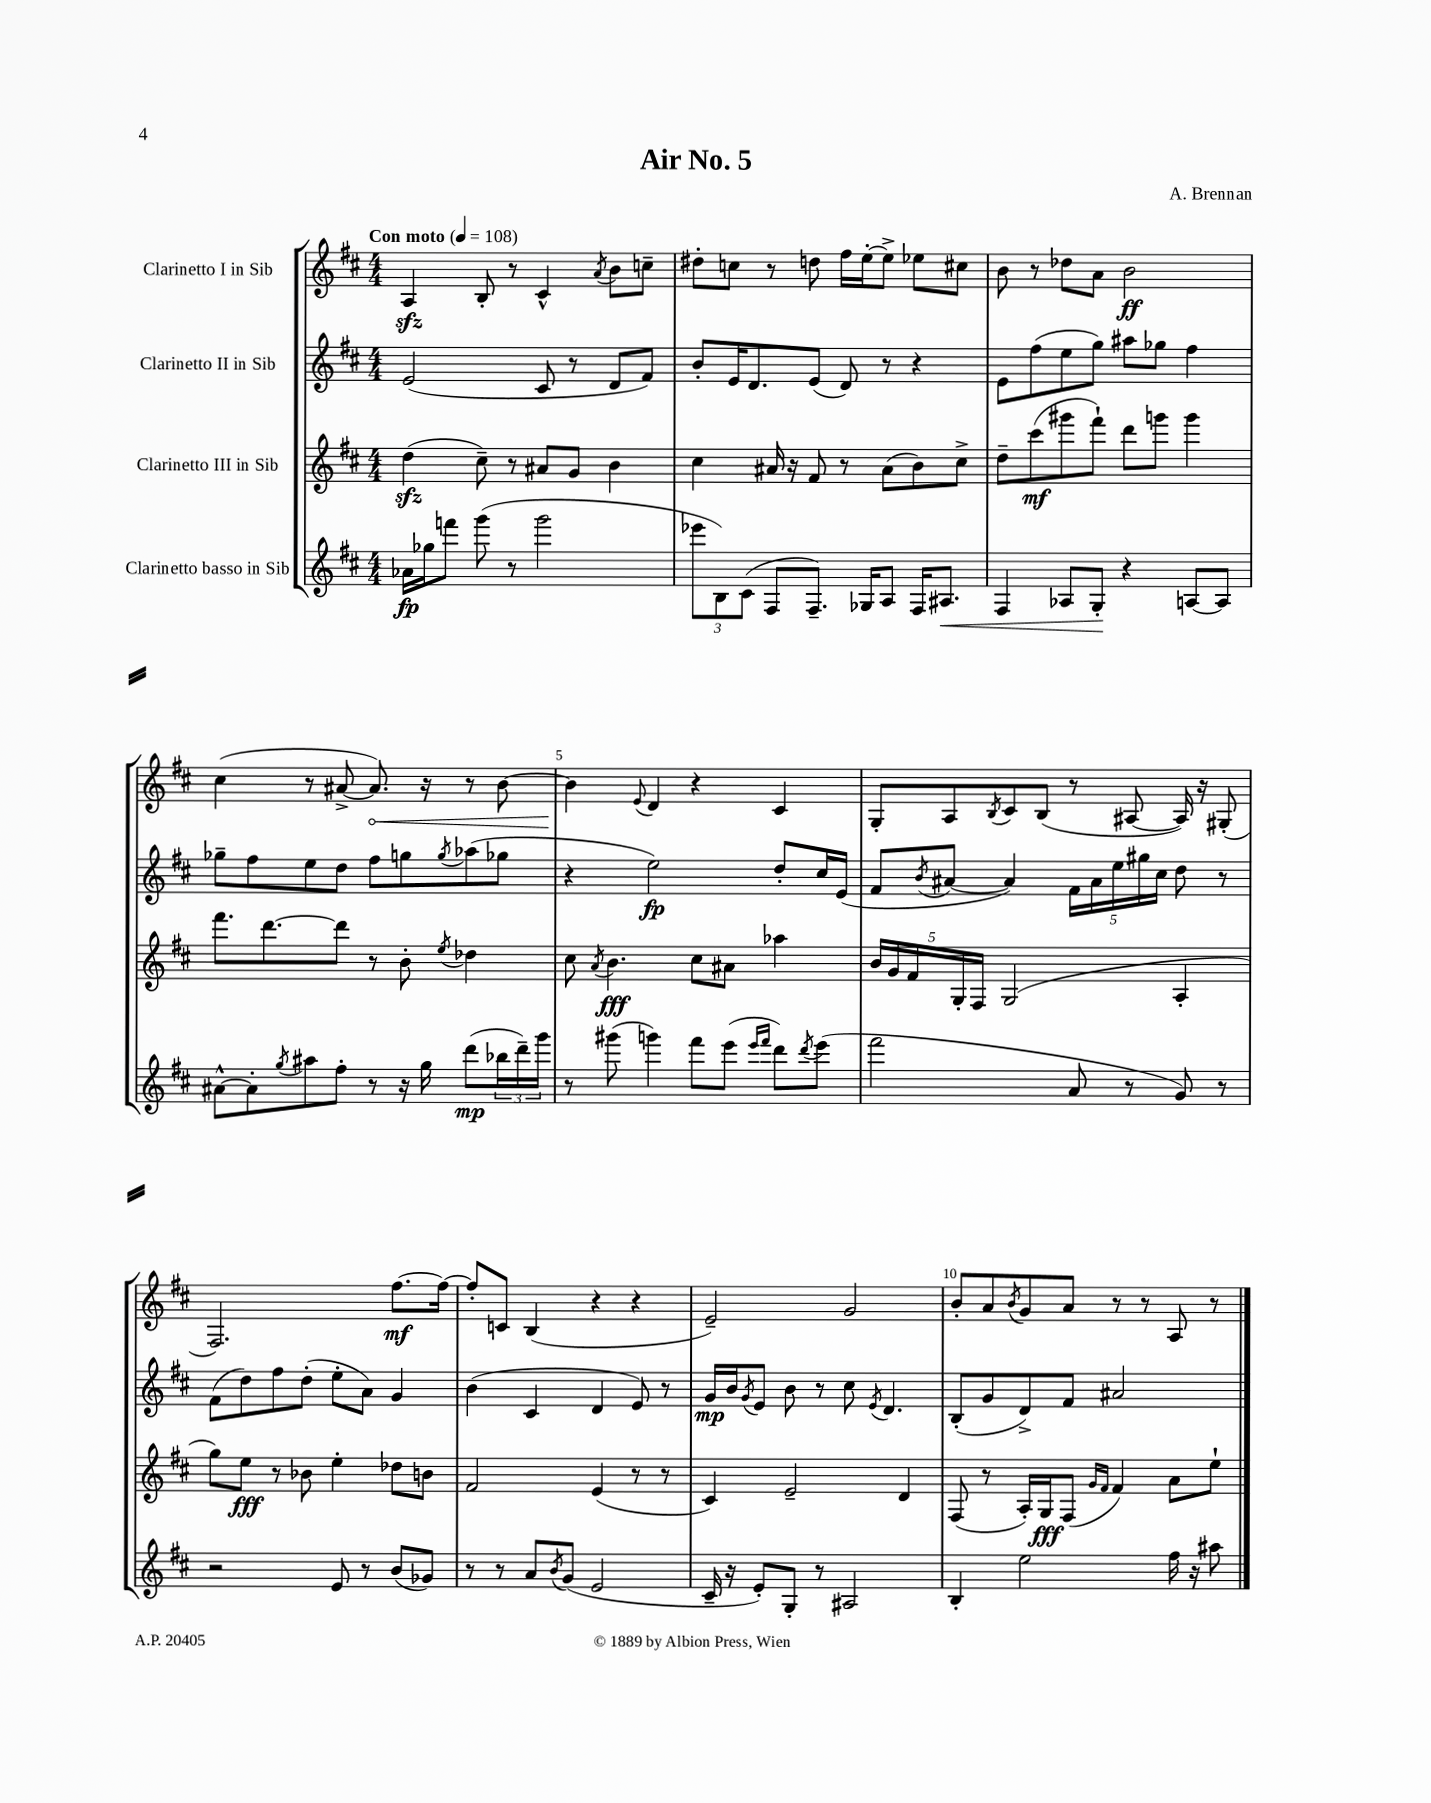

**kern	**kern	**kern	**kern
*staff4	*staff3	*staff2	*staff1
*clefG2	*clefG2	*clefG2	*clefG2
*k[f#c#]	*k[f#c#]	*k[f#c#]	*k[f#c#]
*M4/4	*M4/4	*M4/4	*M4/4
*MM108	*MM108	*MM108	*MM108
16a-	(4dd	(2e	4A
16gg-	.	.	.
8fff	.	.	.
(8ggg	8cc#~)	.	8B'
8r	8r	.	8r
2ggg	8a#	8c#	4c#^^
.	8g	8r	.
.	.	.	8qa
.	4b	8d	8b
.	.	8f#)	8cc~
=	=	=	=
12eee-	4cc#	8b'	8dd#'
12B)	.	.	.
.	.	16e	8cc
(12c#	.	.	.
.	.	8.d	.
8F#	16a#	.	8r
.	16r	.	.
8.F#~)	8f#	(8e	8dd
.	8r	8d)	16ff#
16G-	.	.	[16ee'
8A	(8a#	8r	8ee^]
16F#	8b)	4r	8ee-
8.A#	.	.	.
.	8cc#^	.	8cc#
=	=	=	=
4F#	8dd~	8e	8b
.	(8ccc#	(8ff#	8r
8A-	8ggg#	8ee	8dd-
8G'	8fff#`)	8gg)	8a
4r	8ddd	8aa#	2b
.	8ggg	8gg-	.
[8A	4ggg	4ff#	.
8A]	.	.	.
=	=	=	=
[8a#^^	8.fff#	8gg-~	(4cc#
8a#']	.	8ff#	.
.	[8.ddd	.	.
8qgg	.	.	.
8aa#	.	8ee	8r
8ff#'	8ddd]	8dd	[8a#^
8r	8r	8ff#	8.a#])
16r	8b'	8gg	.
16gg	.	.	16r
.	8qee	8qgg	.
(8ddd	4dd-	(8aa-	8r
24bb-	.	8gg-	[8b
24ddd~)	.	.	.
24ggg	.	.	.
=	=	=	=
8r	8cc#	4r	4b]
.	8qa	.	.
(8ggg#	4.b	.	.
.	.	.	8qqe
4ggg)	.	2ee)	4d
8fff#	8cc#	.	4r
(8eee	8a#	.	.
16qqeee	.	.	.
16qqfff#	.	.	.
8ddd)	4aa-	8dd'	4c#
8qddd	.	.	.
(8eee	.	16cc#	.
.	.	(16e	.
=	=	=	=
2fff#	20b	8f#	8G'
.	20g	.	.
.	20f#	.	.
.	.	8qb	.
.	.	[8a#	8A
.	20G'	.	.
.	20F#	.	.
.	.	.	8qB
.	(2G	4a#])	8c#
.	.	.	(8B
8a	.	20f#	8r
.	.	20a#	.
.	.	20ee	.
8r	.	.	[8A#
.	.	20gg#	.
.	.	20cc#	.
8g)	4A'	8dd	16A#])
.	.	.	16r
8r	.	8r	(8G#'
=	=	=	=
2r	8gg)	(8f#	2.F#)
.	8ee	8dd)	.
.	8r	8ff#	.
.	8b-	(8dd'	.
8e	4ee'	8ee'	.
8r	.	8a)	.
(8b	8dd-	4g	[8.ff#
8g-)	8b	.	.
.	.	.	16ff#_
=	=	=	=
8r	2f#	(4b	8ff#']
8r	.	.	8c
8a	.	4c#	(4B
8qb	.	.	.
(8g	.	.	.
2e	(4e	4d	4r
.	8r	8e)	4r
.	8r	8r	.
=	=	=	=
16c#~	4c#)	16g	2e~)
16r	.	16b	.
.	.	8qg	.
8e')	.	8e	.
8G'	2e~	8b	.
8r	.	8r	.
2A#	.	8cc#	2g
.	.	8qe	.
.	.	4.d	.
.	4d	.	.
=	=	=	=
4B'	(8F#	(8B'	8b'
.	8r	8g	8a
.	.	.	8qb
2ee	16A')	8d^)	8g
.	16G	.	.
.	(8F#	8f#	8a
.	16qqg	.	.
.	16qqf#	.	.
.	4f#)	2a#	8r
.	.	.	8r
16ff#	8a	.	8A
16r	.	.	.
8aa#	8ee`	.	8r
==	==	==	==
*-	*-	*-	*-
